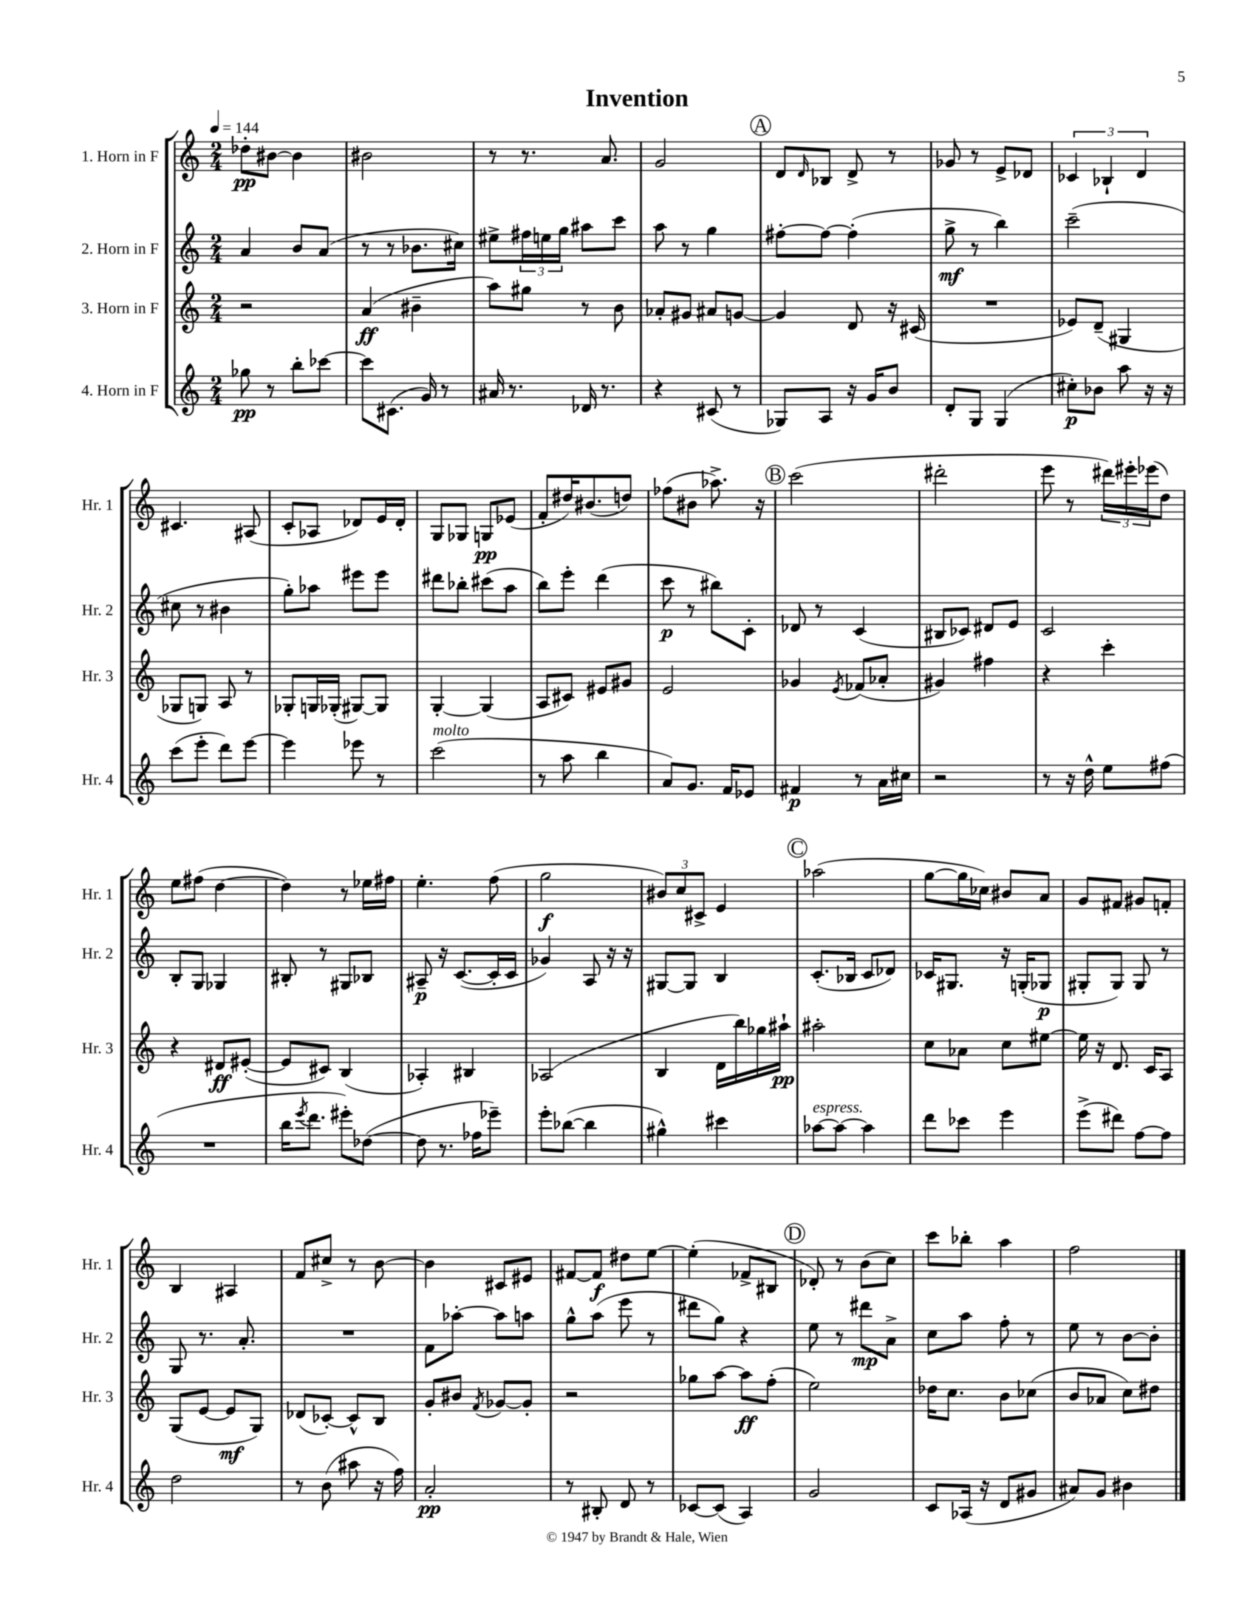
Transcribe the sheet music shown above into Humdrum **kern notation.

**kern	**dynam	**kern	**dynam	**kern	**dynam	**kern	**dynam
*part4	*part4	*part3	*part3	*part2	*part2	*part1	*part1
*staff4	*staff4	*staff3	*staff3	*staff2	*staff2	*staff1	*staff1
*I"4. Horn in F	*	*I"3. Horn in F	*	*I"2. Horn in F	*	*I"1. Horn in F	*
*I'Hr. 4	*	*I'Hr. 3	*	*I'Hr. 2	*	*I'Hr. 1	*
*clefG2	*	*clefG2	*	*clefG2	*	*clefG2	*
*k[]	*	*k[]	*	*k[]	*	*k[]	*
*M2/4	*	*M2/4	*	*M2/4	*	*M2/4	*
*MM144	*	*MM144	*	*MM144	*	*MM144	*
=1	=1	=1	=1	=1	=1	=1	=1
8gg-X\	pp	2r	.	4a/	.	8dd-X'\L	pp
8r	.	.	.	.	.	[8b#X\J	.
8bb'\L	.	.	.	8b/L	.	4b#\]	.
[8ccc-X\J	.	.	.	(8a/J	.	.	.
=2	=2	=2	=2	=2	=2	=2	=2
8ccc-\L]	.	(4a/	ff	8r	.	2b#X\	.
(8.c#X\J	.	.	.	8r	.	.	.
.	.	4b#X~\	.	8.b-X\L	.	.	.
16g/)	.	.	.	.	.	.	.
8r	.	.	.	.	.	.	.
.	.	.	.	16cc#X\Jk)	.	.	.
=3	=3	=3	=3	=3	=3	=3	=3
16a#X/	.	8aa\L)	.	8ee#X^\L	.	8r	.
8.r	.	.	.	.	.	.	.
.	.	8gg#X\J	.	24ff#X\L	.	8.r	.
.	.	.	.	24een\	.	.	.
.	.	.	.	24gg\JJ	.	.	.
16d-X/	.	8r	.	8aa#X\L	.	.	.
8.r	.	.	.	.	.	8.a/	.
.	.	8b\	.	8ccc\J	.	.	.
=4	=4	=4	=4	=4	=4	=4	=4
4r	.	8a-X'/L	.	8aa\	.	2g/	.
.	.	8g#X/J	.	8r	.	.	.
(8c#X/	.	8a#X/L	.	4gg\	.	.	.
8r	.	[8gn/J	.	.	.	.	.
!!LO:REH:place=s1:t=A
=5	=5	=5	=5	=5	=5	=5	=5
8G-X/L)	.	4g/]	.	[8ff#X'\L	.	8d/L	.
.	.	.	.	.	.	16qqd/	.
8A/J	.	.	.	8ff#\J_	.	8B-X/J	.
16r	.	8d/	.	(4ff#'\]	.	8d^/	.
16g/KL	.	.	.	.	.	.	.
8b/J	.	16r	.	.	.	8r	.
.	.	(16c#X/	.	.	.	.	.
=6	=6	=6	=6	=6	=6	=6	=6
8d'/L	.	2r	.	8gg^\	mf	8g-X/	.
8G/J	.	.	.	8r	.	8r	.
(4G/	.	.	.	4bb\)	.	8e^/L	.
.	.	.	.	.	.	8d-X/J	.
=7	=7	=7	=7	=7	=7	=7	=7
8cc#X'\L)	p	8e-X/L)	.	(2ccc~\	.	6c-X/	.
8b-X\J	.	(8d~/J	.	.	.	.	.
.	.	.	.	.	.	6B-X`/	.
8aa\	.	4G#X/	.	.	.	.	.
.	.	.	.	.	.	6d/	.
16r	.	.	.	.	.	.	.
16r	.	.	.	.	.	.	.
!!LO:LB:g=z
=8	=8	=8	=8	=8	=8	=8	=8
(8ccc\L	.	8G-X/L	.	8cc#X\	.	4.c#X/	.
8eee'\J	.	8Gn/J)	.	8r	.	.	.
8ddd\L)	.	8A/	.	4b#X\	.	.	.
[8eee\J	.	8r	.	.	.	(8A#X/	.
=9	=9	=9	=9	=9	=9	=9	=9
4eee\]	.	8G-X'/L	.	8gg'\L)	.	8c'/L	.
.	.	16Gn/L	.	8aa-X\J	.	8A-X/J	.
.	.	(16G-X'/JJ	.	.	.	.	.
8eee-X\	.	[8G#X/L)	.	8eee#X\L	.	8d-X/L)	.
8r	.	8G#/J]	.	8eee#\J	.	16e/L	.
.	.	.	.	.	.	16d-'/JJ	.
=10	=10	=10	=10	=10	=10	=10	=10
!LO:TX:a:i:t=molto	!	!	!	!	!	!	!
(2ccc\	.	[4G'/	.	8ddd#X\L	.	8G/L	.
.	.	.	.	8bb-X'\J	.	8G-X/J	.
.	.	(4G/]	.	(8ccc#X\L	.	8Gn/L	pp
.	.	.	.	8aa\J	.	(8e-X/J	.
=11	=11	=11	=11	=11	=11	=11	=11
8r	.	8A/L	.	8bb\L)	.	8f'/L	.
8aa\	.	8c#X/J)	.	8eee'\J	.	16dd#X/K)	.
.	.	.	.	.	.	(8.b#X/	.
4bb\	.	8e#X/L	.	(4ddd\	.	.	.
.	.	8g#X/J	.	.	.	8ddn/J)	.
=12	=12	=12	=12	=12	=12	=12	=12
8a/L)	.	2e/	.	8ccc\	p	(8ff-X\L	.
8.g/J	.	.	.	8r	.	8b#X\J	.
.	.	.	.	8bb#X\L)	.	8.aa-X^\)	.
16f/KL	.	.	.	.	.	.	.
8e-X/J	.	.	.	8c'\J	.	.	.
.	.	.	.	.	.	16r	.
!!LO:REH:place=s1:t=B
=13	=13	=13	=13	=13	=13	=13	=13
4f#X/	p	4g-X/	.	8d-X/	.	(2ccc\	.
.	.	.	.	8r	.	.	.
.	.	8qe/	.	.	.	.	.
8r	.	(8f-X/L	.	(4c/	.	.	.
16a\LL	.	8a-X'/J	.	.	.	.	.
16cc#X\JJ	.	.	.	.	.	.	.
=14	=14	=14	=14	=14	=14	=14	=14
2r	.	4g#X/)	.	8B#X/L	.	2ddd#X'\	.
.	.	.	.	8c-X/J)	.	.	.
.	.	4ff#X\	.	8d#X/L	.	.	.
.	.	.	.	8e/J	.	.	.
=15	=15	=15	=15	=15	=15	=15	=15
8r	.	4r	.	2c/	.	8eee\	.
16r	.	.	.	.	.	8r	.
16dd^^\	.	.	.	.	.	.	.
8ee\L	.	4ccc'\	.	.	.	24ddd#X\LL)	.
.	.	.	.	.	.	24eee#X'\	.
.	.	.	.	.	.	(24eee-X\J	.
(8ff#X\J	.	.	.	.	.	8dd\J)	.
!!LO:LB:g=z
=16	=16	=16	=16	=16	=16	=16	=16
2r	.	4r	.	8B'/L	.	8ee\L	.
.	.	.	.	8G/J	.	(8ff#X\J	.
.	.	8d#X/L	ff	4G-X/	.	[4dd\	.
.	.	([8e#X'/J	.	.	.	.	.
=17	=17	=17	=17	=17	=17	=17	=17
16bb\KL	.	8e#/L]	.	8B#X'/	.	4dd\])	.
8qeee/	.	.	.	.	.	.	.
8.ddd\J	.	.	.	.	.	.	.
.	.	8c#X/J)	.	8r	.	.	.
8eee#X'\L)	.	(4B/	.	8G#X/L	.	8r	.
([8dd-X\J	.	.	.	8B-X/J	.	16ee-X\LL	.
.	.	.	.	.	.	16ff#X\JJ	.
=18	=18	=18	=18	=18	=18	=18	=18
8dd-\]	.	4A-X'/)	.	8A#X~/	p	4.ee'\	.
8.r	.	.	.	16r	.	.	.
.	.	.	.	([8.c/L	.	.	.
.	.	4B#X/	.	.	.	.	.
16ff-X\KL	.	.	.	.	.	.	.
8eee-X~\J)	.	.	.	16c'/L]	.	(8ff\	.
.	.	.	.	16c/JJ	.	.	.
=19	=19	=19	=19	=19	=19	=19	=19
8eee'\L	.	(2A-X/	.	4g-X/)	.	2gg\	f
([8bb-X\J	.	.	.	.	.	.	.
4bb-\]	.	.	.	8A/	.	.	.
.	.	.	.	16r	.	.	.
.	.	.	.	16r	.	.	.
=20	=20	=20	=20	=20	=20	=20	=20
4gg#X^^\)	.	4B/	.	[8G#X/L	.	12b#X/L)	.
.	.	.	.	.	.	12cc/	.
.	.	.	.	8G#/J]	.	.	.
.	.	.	.	.	.	12c#X^/J	.
4ccc#X\	.	16d\LL	.	4B/	.	4e/	.
.	.	16bb\)	.	.	.	.	.
.	.	16gg-X\	.	.	.	.	.
.	.	16aa#X`\JJ	pp	.	.	.	.
!!LO:REH:place=s1:t=C
=21	=21	=21	=21	=21	=21	=21	=21
!LO:TX:a:i:t=espress.	!	!	!	!	!	!	!
[8aa-X\L	.	2aa#X'\	.	(8.c'/L	.	(2aa-X\	.
8aa-\J_	.	.	.	.	.	.	.
.	.	.	.	16B-X/Jk	.	.	.
4aa-\]	.	.	.	8c/L	.	.	.
.	.	.	.	8d-X/J)	.	.	.
=22	=22	=22	=22	=22	=22	=22	=22
8ddd\L	.	8cc\L	.	16c-X/KL	.	[8gg\L	.
.	.	.	.	8.G#X/J	.	.	.
8ccc-X\J	.	8a-X\J	.	.	.	16gg\L]	.
.	.	.	.	.	.	16cc-X\JJ)	.
4eee\	.	8cc\L	.	16r	.	8b#X/L	.
.	.	.	.	(16Gn'/KL	.	.	.
.	.	[8ee#X\J	.	8G-X/J	p	8a/J	.
=23	=23	=23	=23	=23	=23	=23	=23
(8eee^\L	.	16ee#\]	.	8G#X'/L	.	8g/L	.
.	.	16r	.	.	.	.	.
8ddd#X\J)	.	8.d/	.	8G#/J)	.	8f#X/J	.
[8ff\L	.	.	.	8G#/	.	8g#X/L	.
.	.	16c/KL	.	.	.	.	.
8ff\J]	.	8A/J	.	8r	.	8fn'/J	.
!!LO:LB:g=z
=24	=24	=24	=24	=24	=24	=24	=24
2dd\	.	(8G/L	.	8G/	.	4B/	.
.	.	[8e/J	.	8.r	.	.	.
.	.	8e/L]	mf	.	.	4A#X/	.
.	.	.	.	8.a'/	.	.	.
.	.	8G/J)	.	.	.	.	.
=25	=25	=25	=25	=25	=25	=25	=25
8r	.	(8d-X/L	.	2r	.	8f/L	.
(8b\	.	[8c-X'/J)	.	.	.	8cc#X^/J	.
8aa#X\	.	8c-^^/L]	.	.	.	8r	.
16r	.	8B/J	.	.	.	[8b\	.
16ff\)	.	.	.	.	.	.	.
=26	=26	=26	=26	=26	=26	=26	=26
2a'/	pp	8g'/L	.	8f\L	.	4b\]	.
.	.	8b#X/J	.	[8aa-X'\J	.	.	.
.	.	8qf/	.	.	.	.	.
.	.	[8g-X/L	.	8aa-\L]	.	8c#X/L	.
.	.	8g-'/J]	.	8aan\J	.	8e#X/J	.
=27	=27	=27	=27	=27	=27	=27	=27
8r	.	2r	.	8gg^^\L	.	[8f#X/L	.
8B#X'/	.	.	.	(8aa\J	.	8f#/J]	f
8d/	.	.	.	8eee\	.	8dd#X\L	.
8r	.	.	.	8r	.	[8ee\J	.
=28	=28	=28	=28	=28	=28	=28	=28
[8c-X/L	.	8gg-X\L	.	8ddd#X\L	.	(4ee'\]	.
(8c-/J]	.	[8aa\J	.	8gg\J)	.	.	.
4A/)	.	8aa\L]	ff	4r	.	8f-X^/L	.
.	.	(8ff'\J	.	.	.	8B#X/J	.
!!LO:REH:place=s1:t=D
=29	=29	=29	=29	=29	=29	=29	=29
2g/	.	2ee\)	.	8ee\	.	8d-X'/)	.
.	.	.	.	8r	.	8r	.
.	.	.	.	8ddd#X\L	mp	(8b\L	.
.	.	.	.	8a^\J	.	8cc\J)	.
=30	=30	=30	=30	=30	=30	=30	=30
8c/L	.	16dd-X\KL	.	8cc\L	.	8ccc\L	.
.	.	8.cc\J	.	.	.	.	.
(16A-X/Jk	.	.	.	8aa\J	.	8bb-X'\J	.
16r	.	.	.	.	.	.	.
8d/L	.	8b\L	.	8ff'\	.	4aa\	.
8g#X/J	.	(8cc-X\J	.	8r	.	.	.
=31	=31	=31	=31	=31	=31	=31	=31
8a#X/L)	.	8b/L	.	8ee\	.	2ff\	.
8g/J	.	8a-X/J	.	8r	.	.	.
4b#X\	.	8cc\L)	.	[8b\L	.	.	.
.	.	8dd#X\J	.	8b'\J]	.	.	.
==	==	==	==	==	==	==	==
*-	*-	*-	*-	*-	*-	*-	*-
